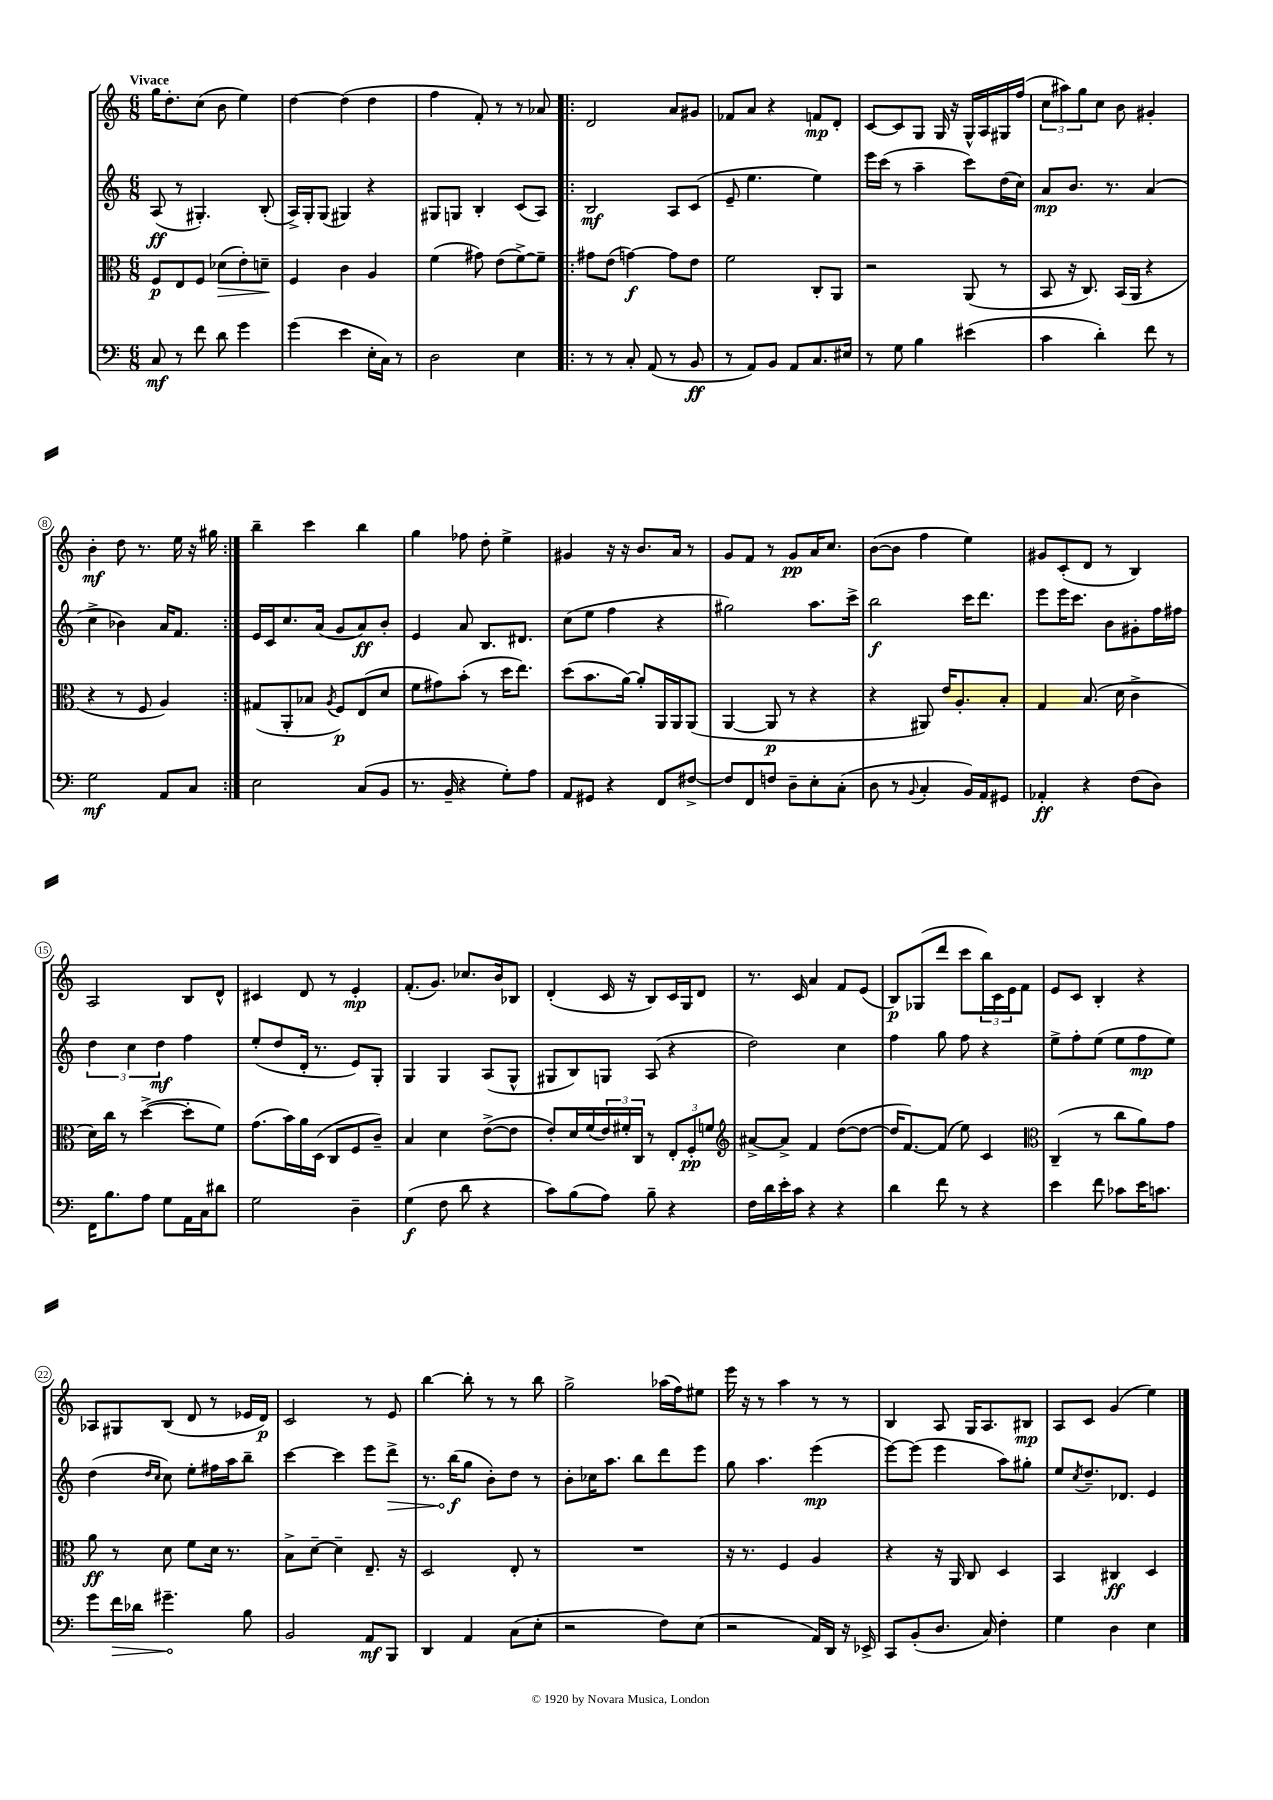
<<
\new StaffGroup <<
\new Staff = "s0" {
    \clef treble \key c \major \numericTimeSignature \time 6/8 \tempo "Vivace"
    g''16 d''8.-. c''8( b'8 e''4) |
    d''4~ d''4( d''4 |
    f''4 f'8-.) r8 r8 aes'8 |
    \repeat volta 2 { d'2 a'8 gis'8 |
    fes'8 a'8 r4 f'8\mp d'8-. |
    c'8~ c'8 g8 g16 r16 g16-^ a16 gis16 f''16( |
    \tuplet 3/2 { c''8 ais''8) g''8 } c''8 b'8 gis'4-. |
    b'4-.\mf d''8 r8. e''16 r16 gis''16 | }
    b''4-- c'''4 b''4 |
    g''4 fes''8 d''8-. e''4-> |
    gis'4 r16 r16 b'8. a'16 r8 |
    g'8 f'8 r8 g'8\pp a'16 c''8. |
    b'8~( b'8 f''4 e''4) |
    gis'8 c'8-.( d'8 r8 b4) |
    a2 b8 d'8-^ |
    cis'4 d'8 r8 e'4-.\mp |
    f'8.-.( g'8.) ces''8. b'16 bes8 |
    d'4-.( c'16 r16 b8) c'16 g16 d'8 |
    r8. c'16 a'4 f'8 e'8( |
    b8\p) ges8( d'''8 c'''8 \tuplet 3/2 { b''16) c'16 e'16 } f'8 |
    e'8 c'8 b4-. r4 |
    aes8 gis8 b8( d'8 r8 ees'16 d'16\p) |
    c'2 r8 e'8 |
    b''4~ b''8-. r8 r8 b''8 |
    g''2-> aes''16( f''16) eis''8 |
    e'''16 r16 r8 a''4 r8 r8 |
    b4 a8 g16 a8. bis8\mp |
    a8 c'8 g'4( e''4) \bar "|." |
}
\new Staff = "s1" {
    \clef treble \key c \major \numericTimeSignature \time 6/8
    a8\ff( r8 gis4.-.) b8-.( |
    a16->) g16-. g8( gis4) r4 |
    gis8 g8 b4-. c'8( a8) |
    \repeat volta 2 { b2\mf a8 c'8( |
    e'8-- e''4. e''4) |
    e'''16 c'''16( r8 a''4-- c'''8) d''16( c''16) |
    a'8\mp b'8. r8. a'4( |
    c''4-> bes'4) a'16 f'8. | }
    e'16 c'16 c''8. a'16( g'8 a'8\ff) b'8-. |
    e'4 a'8 b8. dis'8. |
    c''8( e''8 f''4 r4 |
    gis''2) a''8. c'''16-> |
    b''2\f c'''16 d'''8. |
    e'''8 e'''16 c'''8. b'8 gis'8-. f''16 fis''16 |
    \tuplet 3/2 { d''4 c''4 d''4\mf } f''4 |
    e''8-.( d''8 d'16-. r8. e'8) g8-. |
    g4 g4 a8( g8-^ |
    gis8 b8) g8 a8( r4 |
    d''2) c''4 |
    f''4 g''8 f''8 r4 |
    e''8-> f''8-. e''8( e''8 f''8\mp e''8) |
    d''4( \grace { d''16 c''16 } c''8) e''8-. fis''16 a''16 b''8-- |
    c'''4~ c'''4 e'''8 \once \override Hairpin.circled-tip = ##t d'''8->\> |
    r8. b''16\f\!( g''8 b'8-.) d''8 r8 |
    b'8-. ces''16 a''8. b''8 d'''8 e'''8 |
    g''8 a''4. e'''4\mp( |
    e'''8~) e'''8( e'''4 a''8) gis''8-. |
    e''8 \acciaccatura { c''8 } d''8.-- des'8. e'4 \bar "|." |
}
\new Staff = "s2" {
    \clef alto \key c \major \numericTimeSignature \time 6/8
    f8\p e8 f8 des'8\>( e'8-.) d'8--\! |
    f4 c'4 a4 |
    f'4( gis'8) e'8( f'8~->) f'8-- |
    \repeat volta 2 { gis'8 e'8( g'4~\f) g'8 e'8 |
    f'2 c8-. a,8 |
    r2 a,8( r8 |
    b,8 r16 c8.) b,16( a,16 r4 |
    r4 r8 f8 a4) | }
    gis8( a,8-. bes8 \acciaccatura { a8 } f8\p) e8( d'8 |
    f'8 gis'8) b'8-.( r8 d''16 e''8.) |
    d''8( b'8. a'16~) a'8-. a,16 a,16 a,8( |
    a,4~ a,8\p r8 r4 |
    r4 ais,8) e'16 a8.-. b8-. |
    g4 b8.( d'16 c'4-> |
    d'16) c''16 r8 d''4~->( d''8-. f'8) |
    g'8.( b'16) a'16 d16( c8 f8 c'8--) |
    b4 d'4 e'8~->( e'8 |
    e'8-.) d'16 f'16( \tuplet 3/2 { e'16) fis'16-. c16 } r8 \tuplet 3/2 { e8-. f8-.\pp f'8 } |
    \clef treble ais'8~-> ais'8-> f'4 d''8~( d''8~ |
    d''16 f'8.~) f'8( e''8) c'4 |
    \clef alto c4--( r8 c''8 a'8) g'8 |
    a'8\ff r8 d'8 f'8 d'16 r8. |
    b8-> d'8~-- d'4-- e8.-- r16 |
    d2 e8-. r8 |
    R2. |
    r16 r8. f4 a4 |
    r4 r16 a,16 c8 d4 |
    b,4 cis4\ff d4 \bar "|." |
}
\new Staff = "s3" {
    \clef bass \key c \major \numericTimeSignature \time 6/8
    c8\mf r8 f'8 d'8 g'4 |
    g'4( e'4 e16-. c16) r8 |
    d2 e4 |
    \repeat volta 2 { r8 r8 c8-. a,8( r8 b,8\ff |
    r8 a,8) b,8 a,8 c8. eis16 |
    r8 g8 b4 eis'4( |
    c'4 d'4-.) f'8 r8 |
    g2\mf a,8 c8 | }
    e2 c8( b,8 |
    r8. b,16-- r4 g8-.) a8 |
    a,8 gis,8 r4 f,8 fis8~-> |
    fis8 f,8 f8 d8-- e8-. c8-.( |
    d8 r8 \appoggiatura { b,8 } c4-. b,16) a,16 gis,8 |
    aes,4-.\ff r4 f8( d8) |
    f,16 b8. a8 g8 a,16 c16 dis'8 |
    g2 d4-- |
    g4\f( f8 d'8 r4 |
    c'8) b8( a8) b8-- r4 |
    f16 d'16 e'16-. c'16 r4 r4 |
    d'4 f'8 r8 r4 |
    e'4 f'8 ces'8 e'16 c'8. |
    g'8 \once \override Hairpin.circled-tip = ##t f'16\> des'16 gis'4.--\! b8 |
    b,2 a,8\mf b,,8 |
    d,4 a,4 c8( e8-. |
    r2 f8) e8( |
    r2 a,16) d,16 r16 ees,16-> |
    c,8 b,8-.( d8. c16) f4-. |
    g4 d4 e4 \bar "|." |
}
>>
>>
\layout { \context { \Score \override BarNumber.stencil = #(make-stencil-circler 0.1 0.3 ly:text-interface::print) } }
